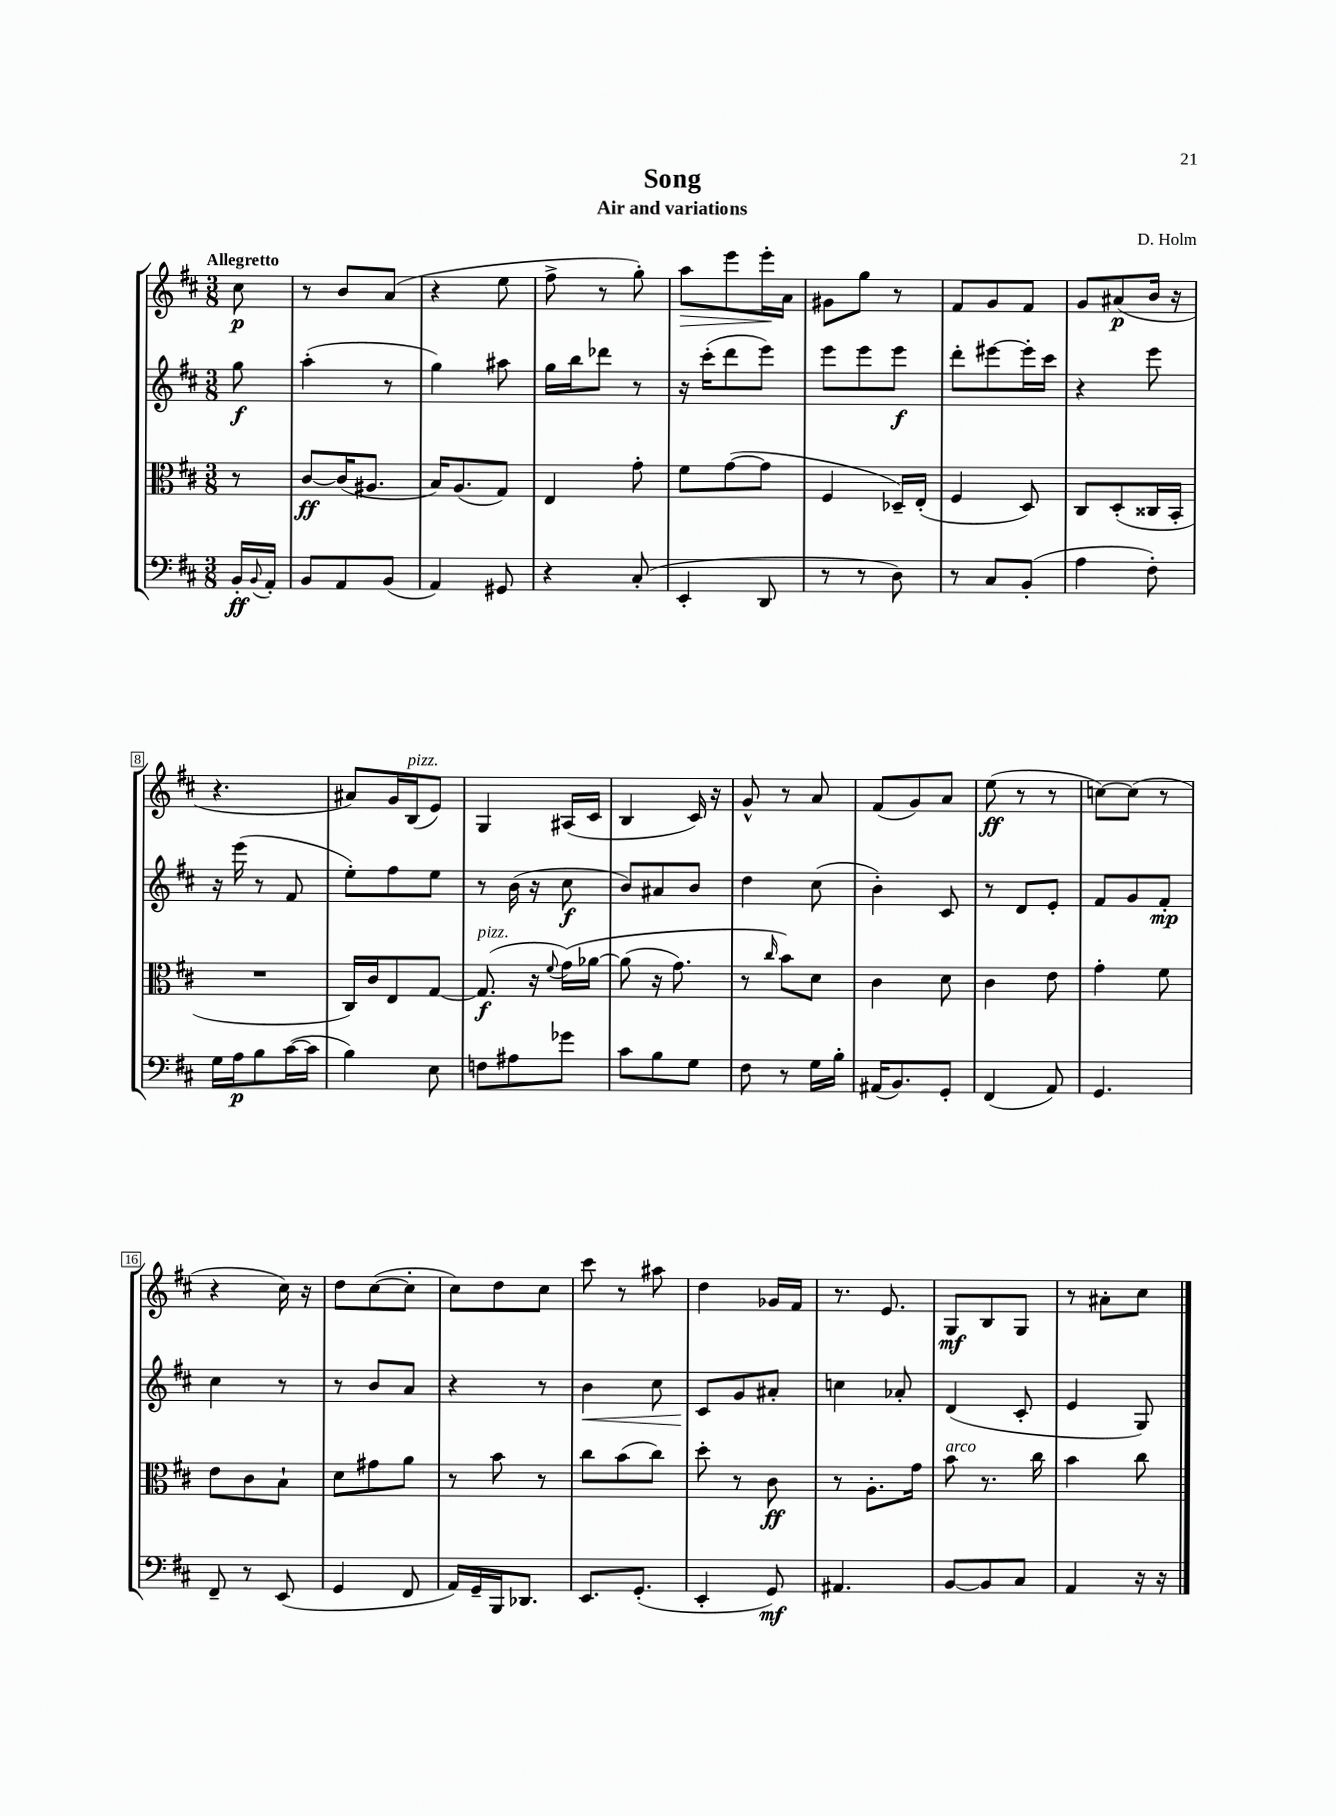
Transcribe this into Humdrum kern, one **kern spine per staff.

**kern	**kern	**kern	**kern
*staff4	*staff3	*staff2	*staff1
*clefF4	*clefC3	*clefG2	*clefG2
*k[f#c#]	*k[f#c#]	*k[f#c#]	*k[f#c#]
*M3/8	*M3/8	*M3/8	*M3/8
16BB'	8r	8gg	8cc#
8qqBB	.	.	.
16AA'	.	.	.
=	=	=	=
8BB	[8c#	(4aa'	8r
8AA	(16c#]	.	8b
.	8.A#	.	.
(8BB	.	8r	(8a
=	=	=	=
4AA)	16B)	4gg)	4r
.	(8.A	.	.
8GG#	8G)	8aa#	8ee
=	=	=	=
4r	4E	16gg	8ff#^
.	.	16bb	.
.	.	8ddd-	8r
(8C#'	8g'	8r	8gg')
=	=	=	=
4EE'	8f#	16r	8aa
.	.	(16ccc#'	.
.	([8g	8ddd	8eee
8DD	8g]	8eee)	16eee'
.	.	.	16a
=	=	=	=
8r	4F#	8eee	8g#
8r	.	8eee	8gg
8D)	16D-~)	8eee	8r
.	(16E'	.	.
=	=	=	=
8r	4F#	8ddd'	8f#
8C#	.	[8eee#	8g
(8BB'	8D)	16eee#']	8f#
.	.	16ccc#	.
=	=	=	=
4A	8C#	4r	8g
.	(8D'	.	(8a#
8F#')	16C##	8eee	16b
.	16BB'	.	16r
=	=	=	=
16G	4.r	16r	4.r
16A	.	(16eee	.
8B	.	8r	.
([16c#	.	8f#	.
16c#]	.	.	.
=	=	=	=
4B)	16C#)	8ee')	8a#)
.	16c#	.	.
.	8E	8ff#	16g
.	.	.	(16B
8E	[8G	8ee	8e)
=	=	=	=
8F	(8.G]	8r	4G
8A#	.	(16b	.
.	16r	16r	.
.	8qqf#	.	.
8g-	&(16g)	8cc#	(16A#
.	[16a-	.	16c#
=	=	=	=
8c#	(8a-]	8b)	4B
8B	16r	8a#	.
.	8.g)	.	.
8G	.	8b	16c#)
.	.	.	16r
=	=	=	=
8F#	8r	4dd	8g^^
.	16qqcc#	.	.
8r	8b&)	.	8r
16G	8d	(8cc#	8a
16B'	.	.	.
=	=	=	=
(16AA#	4c#	4b')	(8f#
8.BB)	.	.	.
.	.	.	8g)
8GG'	8d	8c#	8a
=	=	=	=
(4FF#	4c#	8r	(8ee
.	.	8d	8r
8AA)	8e	8e'	8r
=	=	=	=
4.GG	4g'	8f#	[8cc)
.	.	8g	(8cc]
.	8f#	8f#'	8r
=	=	=	=
8FF#~	8e	4cc#	4r
8r	8c#	.	.
(8EE	8B`	8r	16cc#)
.	.	.	16r
=	=	=	=
4GG	8d	8r	8dd
.	8g#	8b	([8cc#
8FF#	8a	8a	8cc#']
=	=	=	=
16AA)	8r	4r	8cc#)
16GG~	.	.	.
16BBB	8b	.	8dd
8.DD-	.	.	.
.	8r	8r	8cc#
=	=	=	=
8.EE	8cc#	4b	8ccc#
.	(8b	.	8r
(8.GG'	.	.	.
.	8cc#)	8cc#	8aa#
=	=	=	=
4EE'	8dd'	8c#	4dd
.	8r	8g	.
8GG)	8c#	8a#'	16g-
.	.	.	16f#
=	=	=	=
4.AA#	8r	4cc	8.r
.	8.A'	.	.
.	.	.	8.e
.	.	8a-'	.
.	16g	.	.
=	=	=	=
[8BB	8b	(4d	8G
8BB]	8.r	.	8B
8C#	.	8c#'	8G
.	16cc#	.	.
=	=	=	=
4AA	4b	4e	8r
.	.	.	8a#'
16r	8cc#	8G)	8cc#
16r	.	.	.
==	==	==	==
*-	*-	*-	*-
